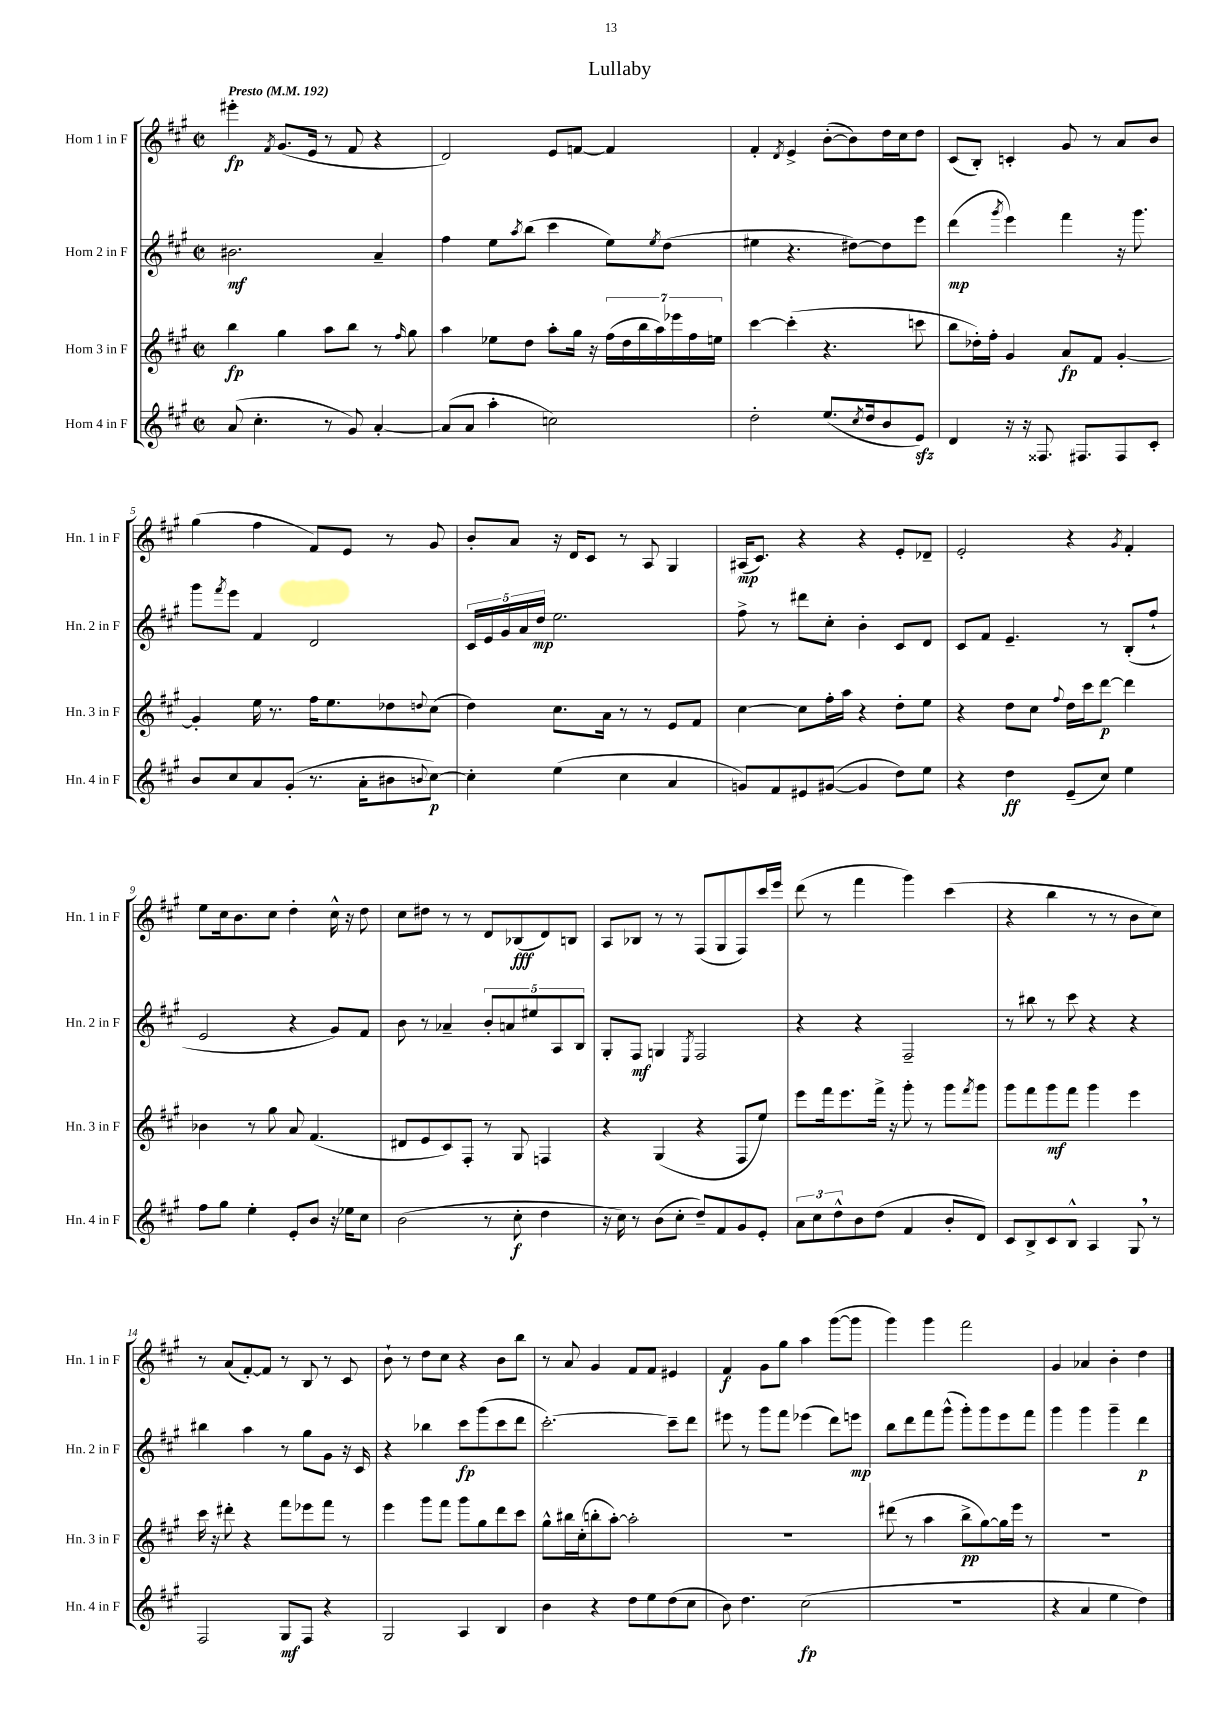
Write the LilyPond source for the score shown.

\header { title = "Lullaby" }
<<
\new StaffGroup <<
\new Staff = "s0" \with { instrumentName = "Horn 1 in F" shortInstrumentName = "Hn. 1 in F" } {
    \clef treble \key a \major \defaultTimeSignature \time 2/2 \tempo "Presto" 4 = 192
    eis'''4-.\fp \acciaccatura { fis'8 } gis'8.( e'16 r8 fis'8 r4 |
    d'2) e'8 f'8~ f'4 |
    fis'4-. \acciaccatura { d'8 } e'4-> b'8~-.( b'8) d''16 cis''16 d''8 |
    cis'8( b8-.) c'4-. gis'8 r8 a'8 b'8 |
    gis''4( fis''4 fis'8) e'8 r8 gis'8 |
    b'8-. a'8 r16 d'16 cis'8 r8 a8 gis4 |
    ais16\mp( cis'8.) r4 r4 e'8-. des'8-- |
    e'2-. r4 \acciaccatura { gis'8 } fis'4-. |
    e''8 cis''16 b'8. cis''8 d''4-. cis''16-^ r16 d''8 |
    cis''8 dis''8 r8 r8 d'8 bes8\fff( d'8) b8 |
    a8 bes8 r8 r8 fis8( gis8 fis8) cis'''16 e'''16 |
    d'''8( r8 fis'''4 gis'''4) cis'''4( |
    r4 b''4 r8 r8 b'8 cis''8) |
    r8 a'8( fis'8~-.) fis'8 r8 b8 r8 cis'8 |
    b'8-! r8 d''8 cis''8 r4 b'8 b''8 |
    r8 a'8 gis'4 fis'8 fis'8 eis'4 |
    fis'4\f gis'8 gis''8 a''4 gis'''8~( gis'''8 |
    gis'''4) gis'''4 fis'''2 |
    gis'4 aes'4 b'4-. d''4 \bar "|." |
}
\new Staff = "s1" \with { instrumentName = "Horn 2 in F" shortInstrumentName = "Hn. 2 in F" } {
    \clef treble \key a \major \defaultTimeSignature \time 2/2
    bis'2.\mf a'4-- |
    fis''4 e''8 \acciaccatura { a''8 } b''8( cis'''4 e''8) \acciaccatura { e''8 } d''8( |
    eis''4 r4. dis''8~) dis''8 e'''8 |
    d'''4\mp( \acciaccatura { gis'''8 } e'''4) fis'''4 r16 gis'''8. |
    gis'''8 \acciaccatura { fis'''8 } e'''8 fis'4 d'2 |
    \tuplet 5/4 { cis'16 e'16 gis'16 a'16 d''16\mp } e''2. |
    fis''8-> r8 dis'''8 cis''8-. b'4-. cis'8 d'8 |
    cis'8 fis'8 e'4.-- r8 b8-.( fis''8-! |
    e'2 r4 gis'8) fis'8 |
    b'8 r8 aes'4-- \tuplet 5/4 { b'8-. a'8 eis''8 a8 b8 } |
    gis8-. fis8\mf g4 \acciaccatura { e8 } fis2 |
    r4 r4 fis2-- |
    r8 bis''8 r8 cis'''8 r4 r4 |
    bis''4 a''4 r8 gis''8 gis'8 r16 cis'16 |
    r4 bes''4 cis'''8\fp gis'''8( cis'''8 d'''8 |
    cis'''2.~-.) cis'''8-- d'''8 |
    eis'''8 r8 gis'''8 fis'''8 ees'''4( d'''8) e'''8\mp |
    b''8 d'''8 fis'''8 gis'''8-^( gis'''8-.) gis'''8 e'''8 fis'''8 |
    gis'''4 gis'''4 gis'''4-- d'''4\p \bar "|." |
}
\new Staff = "s2" \with { instrumentName = "Horn 3 in F" shortInstrumentName = "Hn. 3 in F" } {
    \clef treble \key a \major \defaultTimeSignature \time 2/2
    b''4\fp gis''4 a''8 b''8 r8 \grace { fis''16 } gis''8 |
    a''4 ees''8 d''8 a''8-. gis''16 r16 \tuplet 7/4 { fis''16( d''16 b''16 a''16) ees'''16 fis''16 e''16 } |
    cis'''4~ cis'''4-.( r4. c'''8 |
    b''8 des''16-.) fis''16-. gis'4 a'8\fp fis'8 gis'4~-. |
    gis'4-. e''16 r8. fis''16 e''8. des''8 \appoggiatura { d''8 } cis''8( |
    d''4) cis''8. a'16 r8 r8 e'8 fis'8 |
    cis''4~ cis''8 fis''16-. a''16 r4 d''8-. e''8 |
    r4 d''8 cis''8 \appoggiatura { fis''8 } d''16 cis'''16 d'''8~\p d'''4 |
    bes'4 r8 gis''8 a'8 fis'4.( |
    dis'8 e'8 cis'8) fis8-. r8 gis8 f4 |
    r4 gis4( r4 fis8 e''8) |
    e'''8 fis'''16 e'''8. fis'''16-> r16 gis'''8-. r8 gis'''8 \acciaccatura { fis'''8 } gis'''8 |
    gis'''8 fis'''8 gis'''8\mf fis'''8 gis'''4 e'''4 |
    cis'''16 r16 dis'''8-. r4 fis'''8 ees'''8 fis'''8 r8 |
    e'''4 gis'''8 fis'''8 gis'''8 gis''8 d'''8 cis'''8 |
    gis''8-^ bis''16 cis''16-.( b''8-. a''8~-.) a''2-. |
    R1 |
    dis'''8( r8 a''4 b''8->\pp gis''8~) gis''16 e'''16 r8 |
    R1 \bar "|." |
}
\new Staff = "s3" \with { instrumentName = "Horn 4 in F" shortInstrumentName = "Hn. 4 in F" } {
    \clef treble \key a \major \defaultTimeSignature \time 2/2
    a'8( cis''4.-. r8 gis'8) a'4~-. |
    a'8( a'8 a''4-. c''2) |
    d''2-. e''8.( \acciaccatura { cis''8 } d''16 b'8 e'8\sfz) |
    d'4 r16 r16 fisis8. fis8. fis8 cis'8-. |
    b'8 cis''8 a'8 gis'8-.( r8. a'16-. bis'8 \appoggiatura { b'8 } cis''8~\p) |
    cis''4-. e''4( cis''4 a'4 |
    g'8) fis'8 eis'8 gis'8~( gis'4 d''8) e''8 |
    r4 d''4\ff e'8--( cis''8) e''4 |
    fis''8 gis''8 e''4-. e'8-. b'8 r16 ees''16 cis''8 |
    b'2( r8 cis''8-.\f d''4 |
    r16 cis''16) r8 b'8( cis''8-. d''8--) fis'8 gis'8 e'8-. |
    \tuplet 3/2 { a'8 cis''8 d''8-^ } b'8 d''8( fis'4 b'8-. d'8) |
    cis'8 b8-> cis'8 b8-^ a4 gis8 \breathe r8 |
    fis2 gis8\mf fis8 r4 |
    gis2 a4 b4 |
    b'4 r4 d''8 e''8 d''8( cis''8 |
    b'8) d''4. cis''2\fp( |
    R1 |
    r4 a'4 e''4 d''4) \bar "|." |
}
>>
>>
